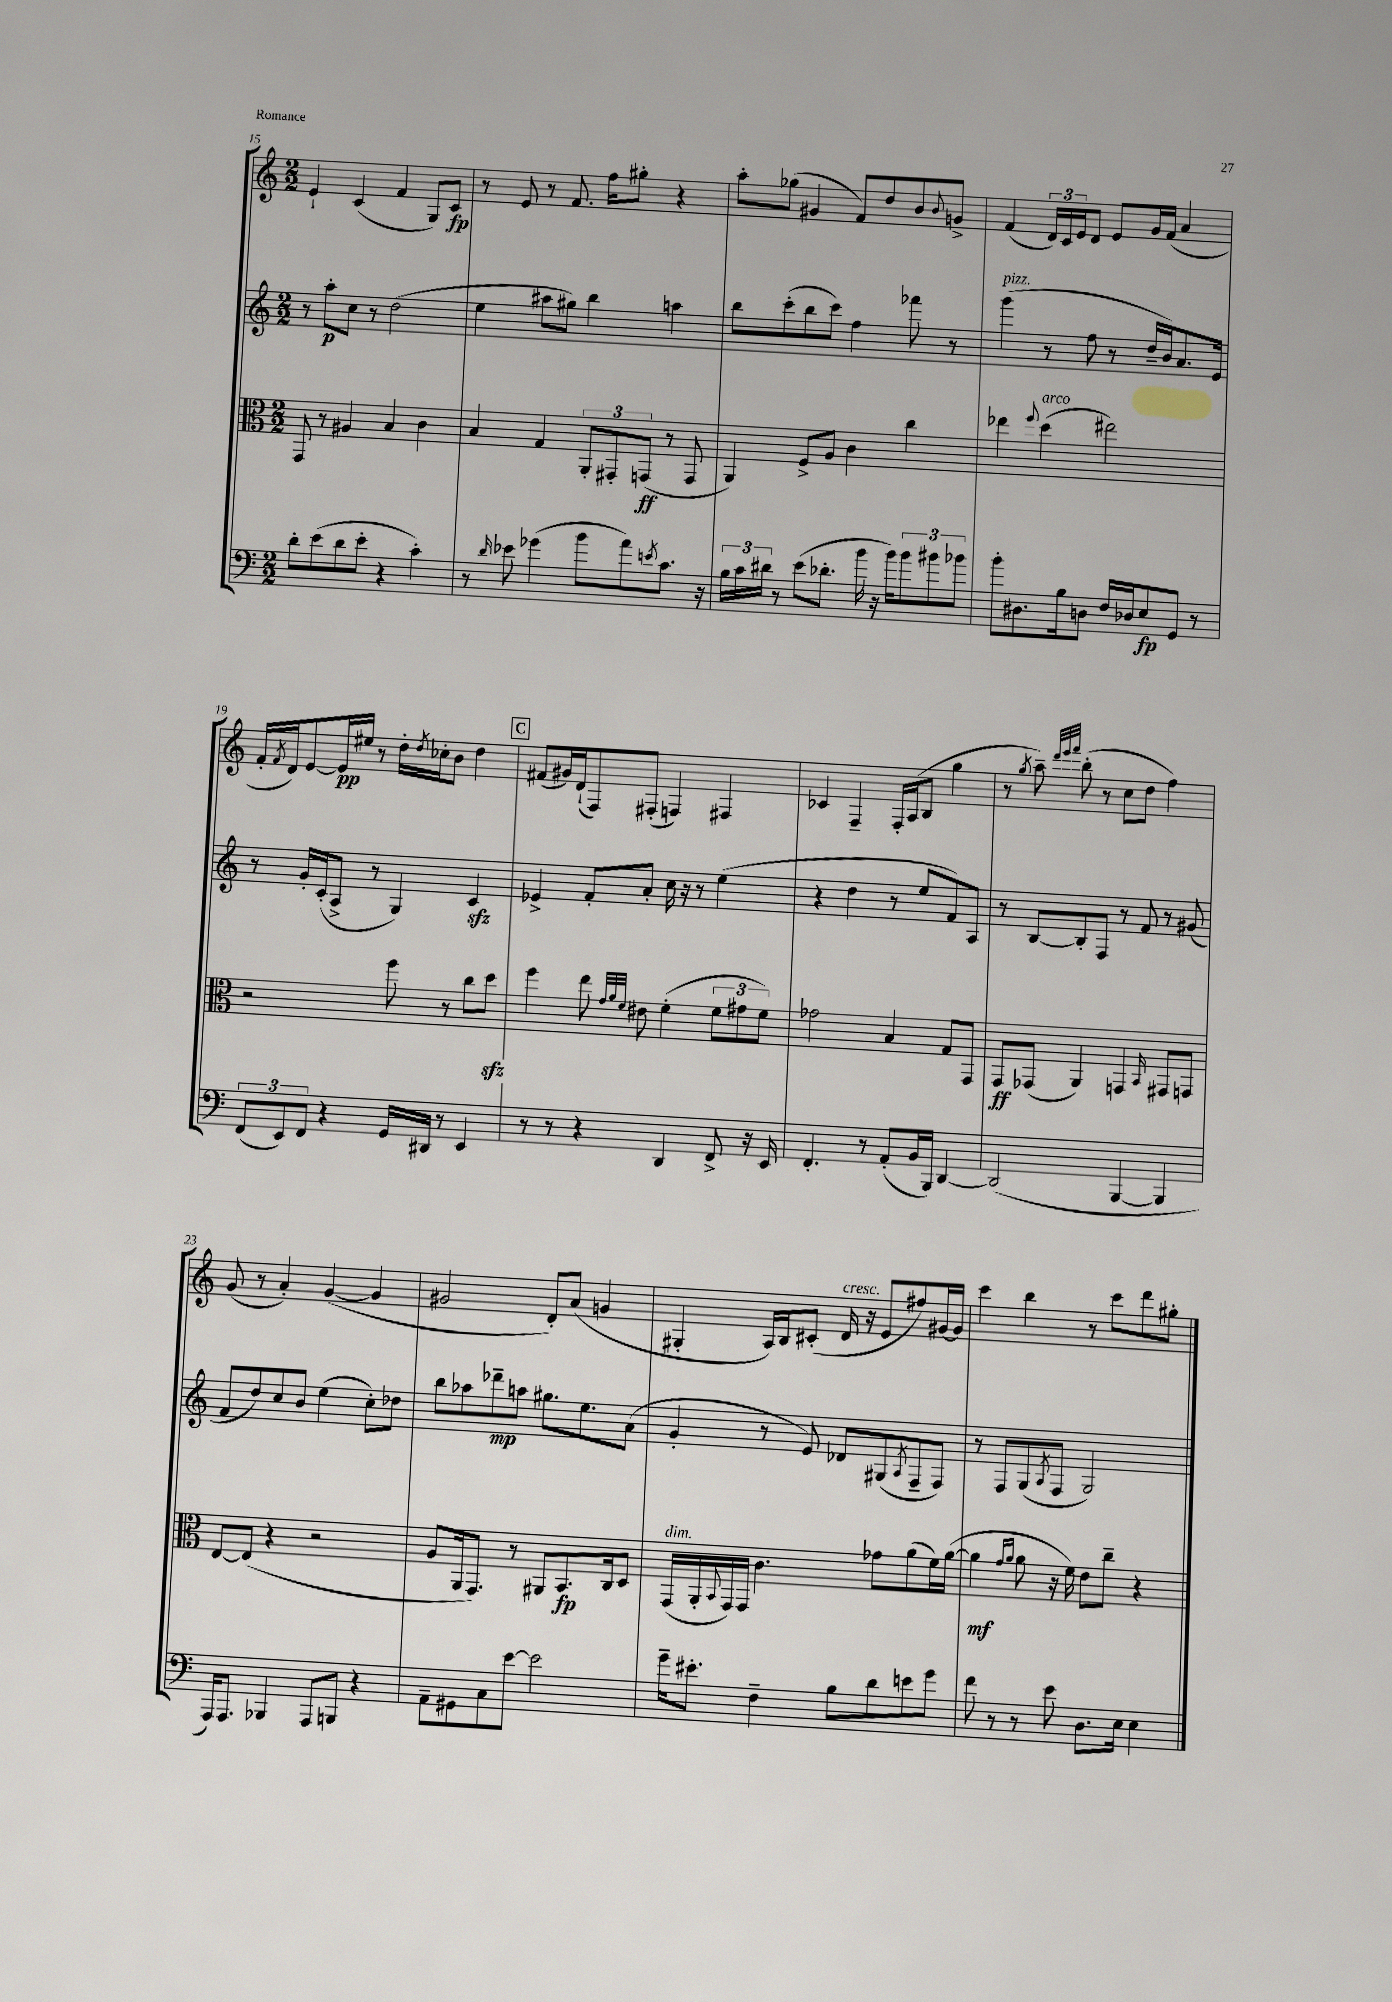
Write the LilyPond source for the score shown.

<<
\new StaffGroup <<
\new Staff = "s0" {
    \clef treble \key c \major \numericTimeSignature \time 2/2
    e'4-! c'4( f'4 g8) c'8\fp |
    r8 e'8 r8 f'8. f''16 gis''8-. r4 |
    a''8-. ges''8( gis'4 f'8) d''8 b'8 \appoggiatura { b'8 } g'8-> |
    f'4( \tuplet 3/2 { d'16) c'16 e'16 } d'8 e'8 g'16 f'16( a'4 |
    f'16-. \acciaccatura { f'8 } d'16) e'8~ e'16\pp eis''16 r8 d''16-. \acciaccatura { d''8 } ces''16-. b'8 d''4 |
    \mark \markup { \box "C" } fis'8( gis'16) d'16-!( f8) fis8-.( f4) fis4 |
    ces'4 f4-- f16-. a16( b8 g''4 |
    r8 \acciaccatura { g''8 } a''8--) \grace { d'''32 e'''32 f'''32 } b''8-.( r8 c''8 d''8 f''4) |
    g'8( r8 a'4-.) g'4~( g'4 |
    gis'2 d'8-.) a'8( g'4 |
    gis4-. a16) b16 cis'8-.( d'16^\markup { \italic "cresc." } r16 e'8 fis''8) gis'16~ gis'16 |
    c'''4 b''4 r8 c'''8 d'''8 gis''8-. \bar "|." |
}
\new Staff = "s1" {
    \clef treble \key c \major \numericTimeSignature \time 2/2
    r8 a''8-.\p c''8 r8 d''2( |
    e''4 ais''8 gis''8) b''4 a''4 |
    b''8 c'''8-.( b''8 c'''8) f''4 fes'''8 r8 |
    g'''4^\markup { \italic "pizz." }( r8 f''8 r8 d''16-- b'16) a'8. e'16 |
    r8 g'16-. c'16-.( a8-> r8 g4) c'4\sfz |
    \mark \markup { \box "C" } ees'4-> f'8-. a'8-. c''16 r16 r8 e''4( |
    r4 d''4 r8 e''8 f'8) a8 |
    r8 b8~ b8-. f8 r8 f'8 r8 gis'8( |
    f'8 d''8) c''8 b'8 e''4( c''8-.) des''8 |
    b''8 aes''8 des'''8--\mp a''8 gis''8. e''8. a'8( |
    g'4-. r8 e'8) des'8 gis8( \acciaccatura { a8 } f8-- f8) |
    r8 f8 g8( \acciaccatura { a8 } f8 g2) \bar "|." |
}
\new Staff = "s2" {
    \clef alto \key c \major \numericTimeSignature \time 2/2
    g,8 r8 ais4 b4 c'4 |
    b4 g4 \tuplet 3/2 { a,8-. gis,8-. g,8\ff( } r8 g,8 |
    a,4) f8-> a8 c'4 c''4 |
    ees''4 \appoggiatura { f''8 } d''4^\markup { \italic "arco" }( eis''2) |
    r2 f''8 r8 c''8 d''8\sfz |
    \mark \markup { \box "C" } f''4 e''8 \grace { g'32 a'32 f'32 } eis'8 f'4-.( \tuplet 3/2 { f'8 gis'8 f'8) } |
    ges'2 b4 g8 g,8 |
    g,8\ff ges,8( a,4) g,4 \grace { b,16 } gis,8 g,8 |
    e8~ e8( r4 r2 |
    a8 a,16 g,8.) r8 ais,8 b,8.\fp c16 d8 |
    g,16^\markup { \italic "dim." }( a,16-. \appoggiatura { b,8 } g,16) g,16 c'4. ges'8 a'8( f'16) a'16~( |
    a'4\mf \grace { g'16 a'16 } a'8 r16 f'16) e'8 c''8-- r4 \bar "|." |
}
\new Staff = "s3" {
    \clef bass \key c \major \numericTimeSignature \time 2/2
    d'8-. e'8( d'8 e'8-. r4 c'4-.) |
    r8 \grace { d'16 } ees'8 ges'4( b'8 a'8) \acciaccatura { e'8 } c'8. r16 |
    \tuplet 3/2 { b16 c'16 dis'16 } r8 e'8( des'8.-. b'16 r16 b'16) \tuplet 3/2 { b'8 bis'8 bes'8 } |
    b'8-. dis8. b16 d8 f16 des16 e8\fp g,8 r8 |
    \tuplet 3/2 { f,8( e,8) f,8 } r4 g,16 dis,16 r8 e,4 |
    \mark \markup { \box "C" } r8 r8 r4 d,4 f,8-> r16 e,16 |
    f,4.-. r8 a,8-.( b,16 b,,16) d,4~ |
    d,2( b,,4~ b,,4 |
    a,,16) a,,8. bes,,4 a,,8 b,,8 r4 |
    a,8-- gis,8 c8 e'8~ e'2 |
    g'16-- eis'8.-. f4-- b8 d'8 e'8 g'8 |
    f'8 r8 r8 e'8 d8. e16 e4 \bar "|." |
}
>>
>>
\layout { \context { \Score currentBarNumber = #15 } }
